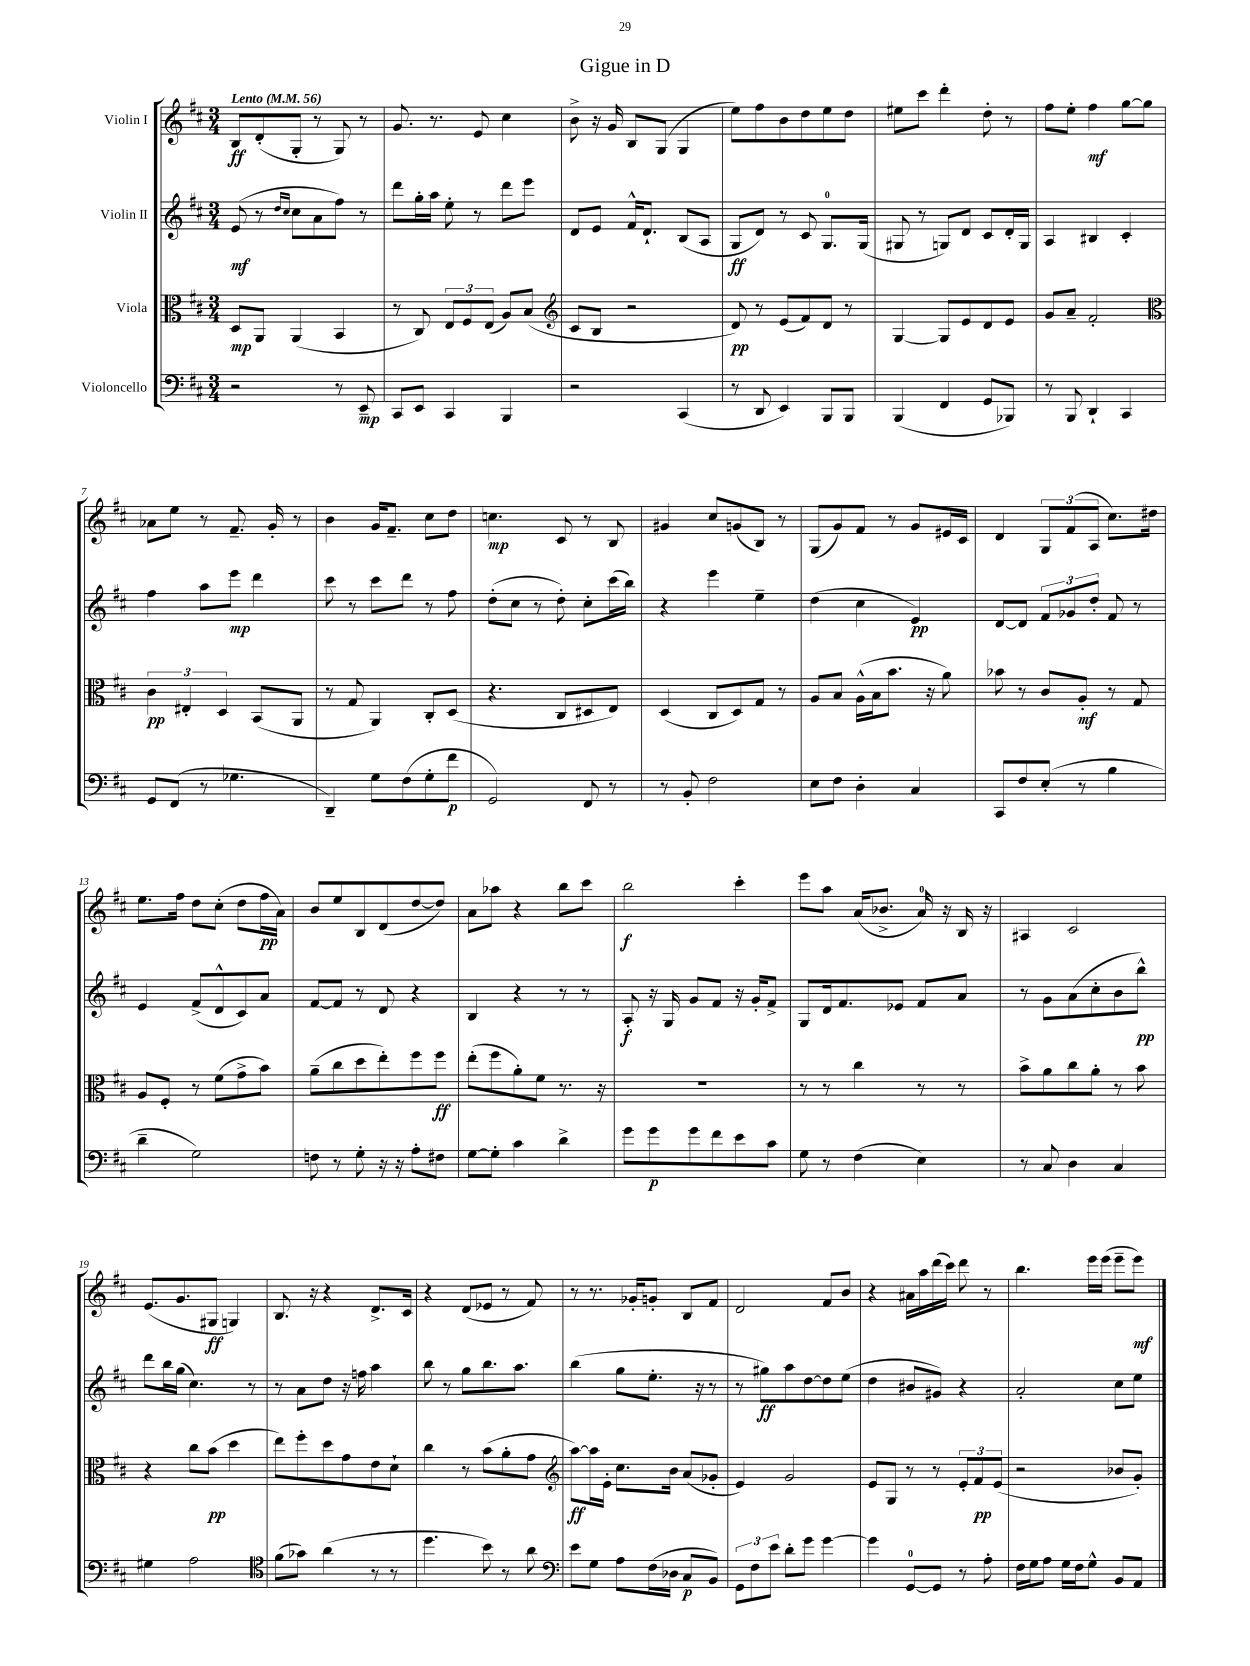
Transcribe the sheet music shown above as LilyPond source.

\header { title = "Gigue in D" }
<<
\new StaffGroup <<
\new Staff = "s0" \with { instrumentName = "Violin I" } {
    \clef treble \key d \major \numericTimeSignature \time 3/4 \tempo "Lento" 4 = 56
    b8\ff d'8-.( g8-. r8 g8) r8 |
    g'8. r8. e'8 cis''4 |
    b'8-> r16 g'16 b8 g8( g4 |
    e''8) fis''8 b'8 d''8 e''8 d''8 |
    eis''8 cis'''8 d'''4-. d''8-. r8 |
    fis''8 e''8-. fis''4\mf g''8~ g''8 |
    aes'8 e''8 r8 fis'8.-- g'16-. r8 |
    b'4 g'16 fis'8.-- cis''8 d''8 |
    c''4.\mp cis'8 r8 b8 |
    gis'4 cis''8 g'8( b8) r8 |
    g8( g'8) fis'8 r8 g'8 eis'16 cis'16 |
    d'4 \tuplet 3/2 { g8 fis'8( a8 } cis''8.) dis''16 |
    e''8. fis''16 d''8 cis''8-.( d''8 fis''16\pp a'16) |
    b'8 e''8 b8 d'8( d''8~ d''8) |
    a'8 aes''8 r4 b''8 cis'''8 |
    b''2\f cis'''4-. |
    e'''8 a''8 a'16( bes'8.-> a'16-0) r16 b16 r16 |
    ais4 cis'2 |
    e'8.( g'8. gis8\ff g4) |
    b8. r16 r4 d'8.-> cis'16 |
    r4 d'8( ees'8 r8 fis'8) |
    r8 r8. ges'16-. g'8-. b8 fis'8 |
    d'2 fis'8 b'8 |
    r4 ais'16 a''16 d'''16( cis'''16) d'''8 r8 |
    b''4. e'''16 e'''16( e'''8-- e'''8\mf) \bar "|." |
}
\new Staff = "s1" \with { instrumentName = "Violin II" } {
    \clef treble \key d \major \numericTimeSignature \time 3/4
    e'8\mf( r8 \grace { d''16 cis''16 } cis''8 a'8 fis''8) r8 |
    d'''8 g''16-. a''16 e''8-. r8 d'''8 e'''8 |
    d'8 e'8 fis'16-^ d'8.-! b8( a8 |
    g8\ff d'8) r8 cis'8 g8.-0 g16( |
    gis8 r8 g8) d'8 cis'8 d'16-. g16 |
    a4 bis4 cis'4-. |
    fis''4 a''8 e'''8\mp d'''4 |
    cis'''8 r8 cis'''8 d'''8 r8 fis''8 |
    d''8-.( cis''8 r8 d''8-.) cis''8-. cis'''16( b''16) |
    r4 e'''4 e''4-- |
    d''4( cis''4 e'4\pp) |
    d'8~ d'8 \tuplet 3/2 { fis'8 ges'8 d''8-. } fis'8 r8 |
    e'4 fis'8->( d'8-^ cis'8) a'8 |
    fis'8~ fis'8 r8 d'8 r4 |
    b4 r4 r8 r8 |
    a8-.\f r16 g16 g'8 fis'8 r16 g'16-. fis'8-> |
    g8 d'16 fis'8. ees'8 fis'8 a'8 |
    r8 g'8 a'8( cis''8-. b'8 b''8-^\pp) |
    d'''8 b''16 g''16( cis''4.) r8 |
    r8 a'8 d''8 r16 f''16 a''4 |
    b''8 r8 g''8 b''8. a''8. |
    b''4( g''8 e''8.-. r16 r8 |
    r8 gis''8\ff) a''8 d''8~ d''8 e''8( |
    d''4 bis'8 gis'8) r4 |
    a'2-. cis''8 e''8 \bar "|." |
}
\new Staff = "s2" \with { instrumentName = "Viola" } {
    \clef alto \key d \major \numericTimeSignature \time 3/4
    d8\mp a,8 a,4( b,4 |
    r8 cis8) \tuplet 3/2 { e8 fis8 e8( } a8) b8( |
    \clef treble cis'8 b8 r2 |
    d'8\pp) r8 e'8( fis'8) d'8 r8 |
    g4~ g8 e'8 d'8 e'8 |
    g'8 a'8-- fis'2-. |
    \clef alto \tuplet 3/2 { cis'4\pp eis4-. d4 } b,8( a,8 |
    r8 g8 a,4) cis8-. d8( |
    r4. cis8 dis8 e8) |
    d4( cis8 d8) g8 r8 |
    a8 b8 a16-^( b16 b'8. r16 a'8) |
    bes'8 r8 cis'8 a8-.\mf r8 g8 |
    a8 fis8-. r8 fis'8( g'8-> b'8) |
    a'8--( cis''8 d''8 e''8-.) fis''8 fis''8\ff |
    e''8-.( fis''8 a'8-.) fis'8 r8. r16 |
    R2. |
    r8 r8 cis''4 r8 r8 |
    b'8-> a'8 cis''8 a'8-. r8 b'8 |
    r4 cis''8 b'8\pp( d''4 |
    e''8) fis''8-. d''8 g'8 e'8 d'8-! |
    cis''4 r8 b'8( a'8-. g'8 |
    \clef treble a''8~\ff) a''16 e'16-. cis''8. b'16 a'8( ges'8-. |
    e'4) g'2 |
    e'8 g8 r8 r8 \tuplet 3/2 { e'8-. fis'8\pp e'8( } |
    r2 bes'8 g'8-.) \bar "|." |
}
\new Staff = "s3" \with { instrumentName = "Violoncello" } {
    \clef bass \key d \major \numericTimeSignature \time 3/4
    r2 r8 e,8--\mp |
    cis,8 e,8 cis,4 b,,4 |
    r2 cis,4( |
    r8 d,8 e,4) b,,8 b,,8 |
    b,,4( fis,4 g,8 bes,,8) |
    r8 b,,8 d,4-! cis,4 |
    g,8 fis,8( r8 ges4. |
    d,4--) g8 fis8( g8-. fis'8\p |
    g,2) fis,8 r8 |
    r8 b,8-. fis2 |
    e8 fis8 d4-. cis4 |
    cis,8 fis8 e8-.( r8 b4 |
    d'4-- g2) |
    f8 r8 g8-. r16 r16 a8-. fis8 |
    g8~ g8-. cis'4 d'4-> |
    g'8 g'8\p g'8 fis'8 e'8 cis'8 |
    g8 r8 fis4( e4) |
    r8 cis8 d4 cis4 |
    gis4 a2 |
    \clef tenor fis'8( ges'8) a'4( r8 r8 |
    d''4. b'8) r8 a'8 |
    \clef bass e'8 g8 a8 fis16( des16 cis8\p b,8) |
    \tuplet 3/2 { g,8 fis8 e'8 } d'8-. g'8 g'4~ |
    g'4 g,8-0~ g,8 r8 a8-. |
    fis16 g16 a8 g16 fis16 g8-^ b,8 a,8 \bar "|." |
}
>>
>>
